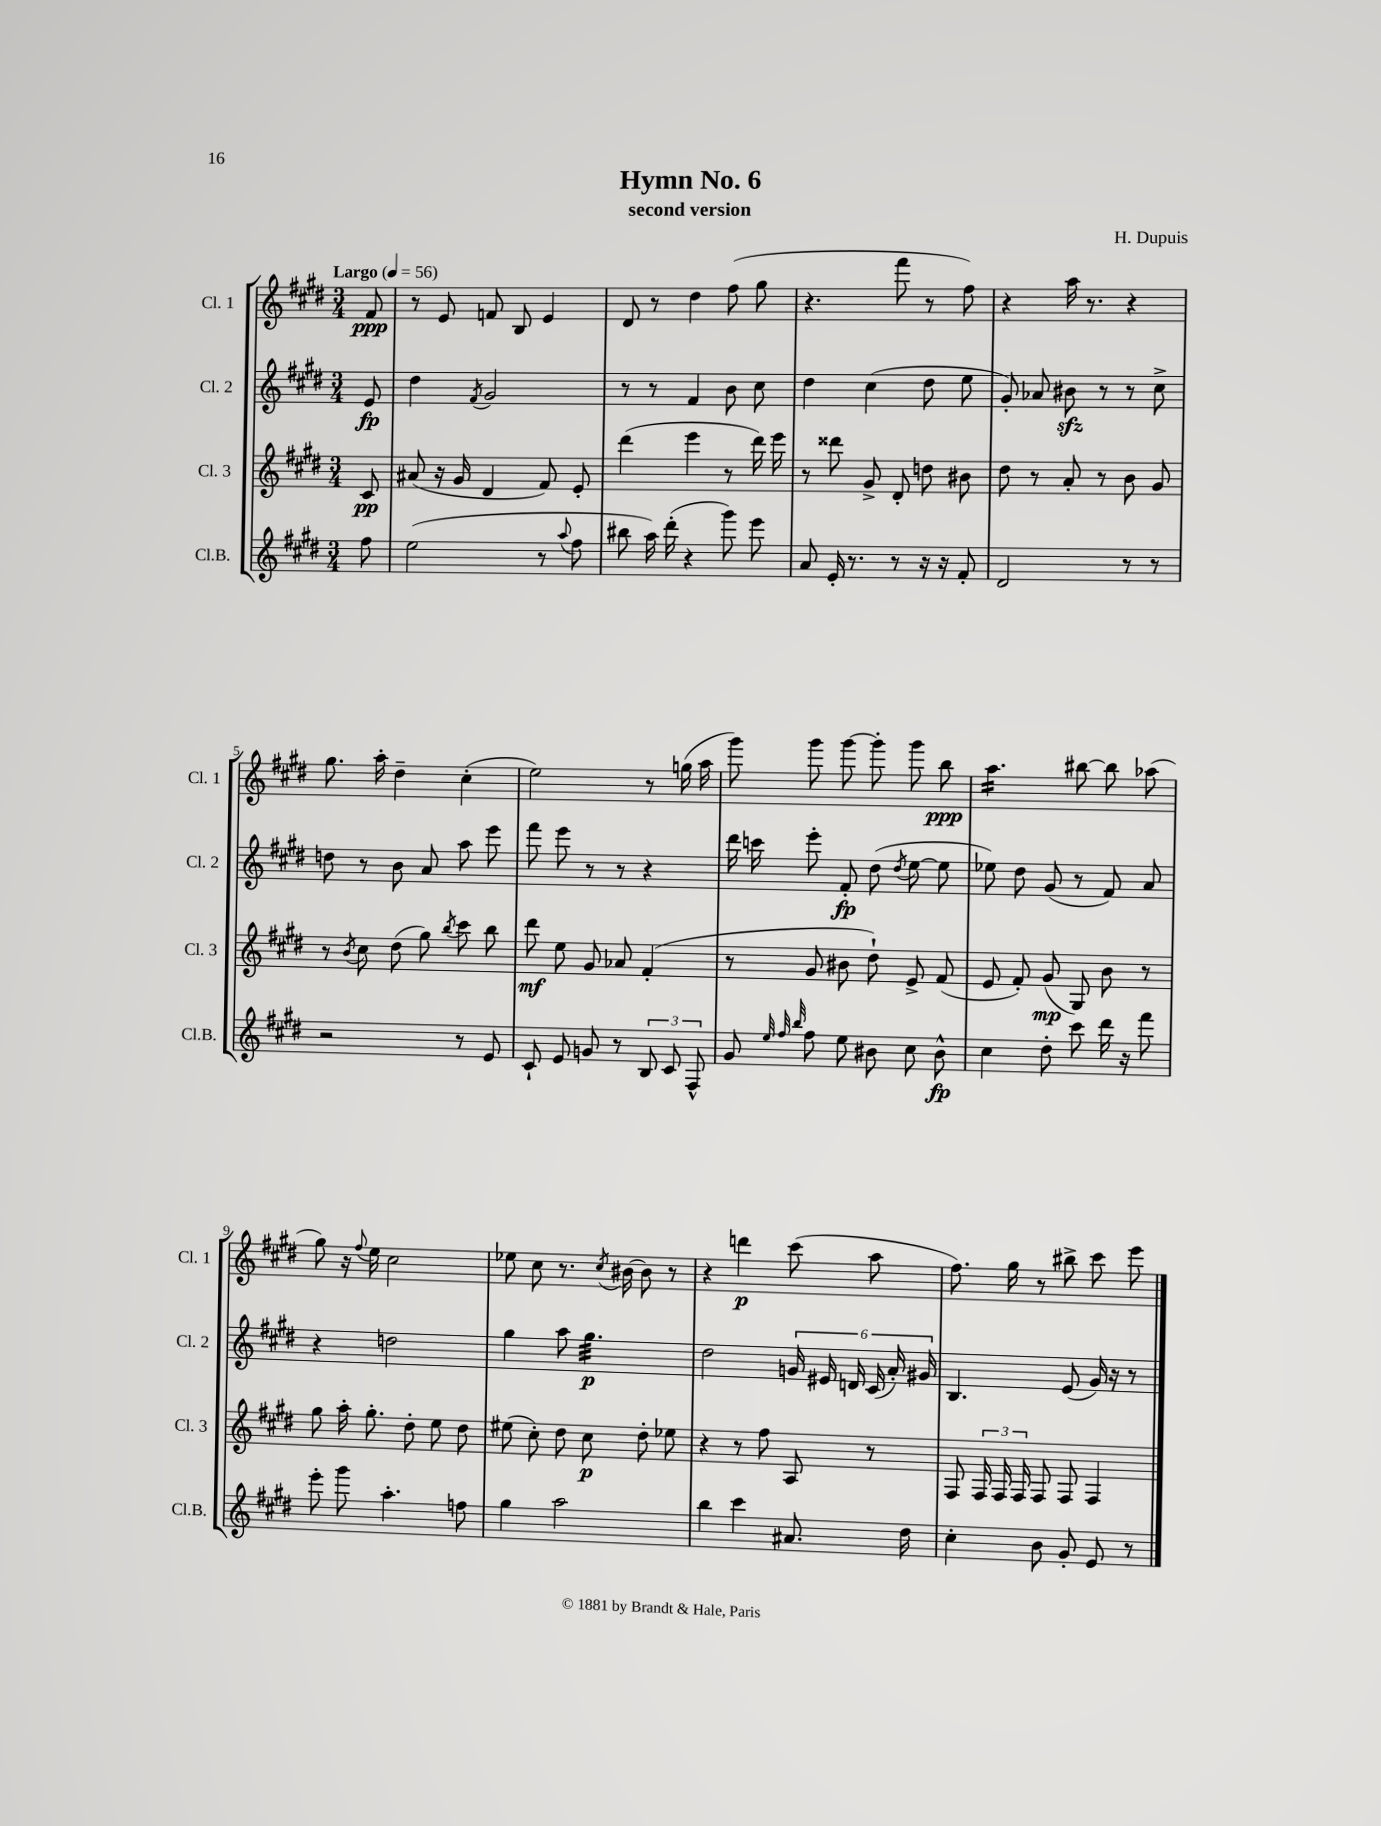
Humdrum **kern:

**kern	**kern	**kern	**kern
*staff4	*staff3	*staff2	*staff1
*clefG2	*clefG2	*clefG2	*clefG2
*k[f#c#g#d#]	*k[f#c#g#d#]	*k[f#c#g#d#]	*k[f#c#g#d#]
*M3/4	*M3/4	*M3/4	*M3/4
*MM56	*MM56	*MM56	*MM56
8ff#\	8c#/	8e/	8f#/
=	=	=	=
(2ee\	(8a#/	4dd#\	8r
.	16r	.	8e/
.	16g#/	.	.
.	.	8qf#/	.
.	4d#/	2g#/	8f/
.	.	.	8B/
8r	8f#/)	.	4e/
8qqaa/	.	.	.
8ff#\	8e'/	.	.
=	=	=	=
8bb#\	(4ddd#\	8r	8d#/
16aa\)	.	8r	8r
(16ddd#'\	.	.	.
4r	4eee\	4f#/	4dd#\
8ggg#\)	8r	8b\	(8ff#\
8eee\	16ddd#\)	8cc#\	8gg#\
.	16eee\	.	.
=	=	=	=
8a/	8r	4dd#\	4.r
16e'/	8ddd##\	.	.
8.r	.	.	.
.	8g#^/	(4cc#\	.
8r	8d#'/	.	8fff#\
16r	8dd\	8dd#\	8r
16r	.	.	.
8f#'/	8b#\	8ee\	8ff#\)
=	=	=	=
2d#/	8dd#\	8g#'/)	4r
.	8r	8a-/	.
.	8a'/	8b#\	16aa\
.	.	.	8.r
.	8r	8r	.
8r	8b\	8r	4r
8r	8g#/	8cc#^\	.
=	=	=	=
2r	8r	8dd\	8.gg#\
.	8qb/	.	.
.	8cc#\	8r	.
.	.	.	16aa'\
.	(8dd#\	8b\	4dd#~\
.	8gg#\)	8a/	.
.	8qbb/	.	.
8r	8ccc#\	8aa\	(4cc#'\
8e/	8bb\	8eee\	.
=	=	=	=
8c#`/	8ddd#\	8fff#\	2ee\)
8e/	8ee\	8eee\	.
8g/	8g#/	8r	.
8r	8a-/	8r	.
12B/	(4f#'/	4r	8r
12c#/	.	.	.
.	.	.	(16gg\
12F#^^/	.	.	.
.	.	.	16aa\
=	=	=	=
8g#/	8r	16ddd#\	8ggg#\)
.	.	16ccc\	.
32qqee/	.	.	.
32qqff#/	.	.	.
32qqbb/	.	.	.
8ff#\	8g#/	8eee'\	8ggg#\
8ee\	8b#\	8f#'/	[8ggg#\
8b#\	8dd#`\)	(8dd#\	8ggg#'\]
.	.	8qdd#/	.
8cc#\	8e^/	[8ee\	8ggg#\
8b#^^\	(8f#/	8ee\]	8bb\
=	=	=	=
4cc#\	8e/	8ee-\)	4.aa\
.	8f#'/)	8dd#\	.
8dd#'\	(8g#/	(8g#/	.
8ccc#\	8G#/)	8r	[8bb#\
16ddd#\	8b\	8f#/)	8bb#\]
16r	.	.	.
8fff#\	8r	8a/	(8aa-\
=	=	=	=
8eee'\	8gg#\	4r	8gg#\)
8ggg#\	16aa'\	.	16r
.	.	.	8qqff#/
.	8.gg#'\	.	16ee\
4.aa'\	.	2dd\	2cc#\
.	8dd#'\	.	.
.	8ee\	.	.
8ff\	8dd#\	.	.
=	=	=	=
4gg#\	(8ee#\	4gg#\	8ee-\
.	8cc#'\)	.	8cc#\
2aa\	8dd#\	8aa\	8.r
.	8cc#\	4.gg#\	.
.	.	.	8qcc#/
.	.	.	[16b#\
.	8dd#'\	.	8b#\]
.	8ee-\	.	8r
=	=	=	=
4bb\	4r	2dd#\	4r
4ccc#\	8r	.	4ddd\
.	8ff#\	.	.
8.a#/	8A/	24g/	(8ccc#\
.	.	24e#/	.
.	.	24d/	.
.	8r	(24c#/	8aa\
.	.	24a'/)	.
16dd#\	.	.	.
.	.	24g#/	.
=	=	=	=
4cc#'\	8F#/	4.B/	8.ff#\)
.	24F#/	.	.
.	24F#/	.	.
.	.	.	16gg#\
.	24F#/	.	.
8b\	8F#/	.	8r
8g#'/	8F#/	(8e/	8bb#^\
8e/	4F#/	16g#/)	8ccc#\
.	.	16r	.
8r	.	8r	8eee\
==	==	==	==
*-	*-	*-	*-
